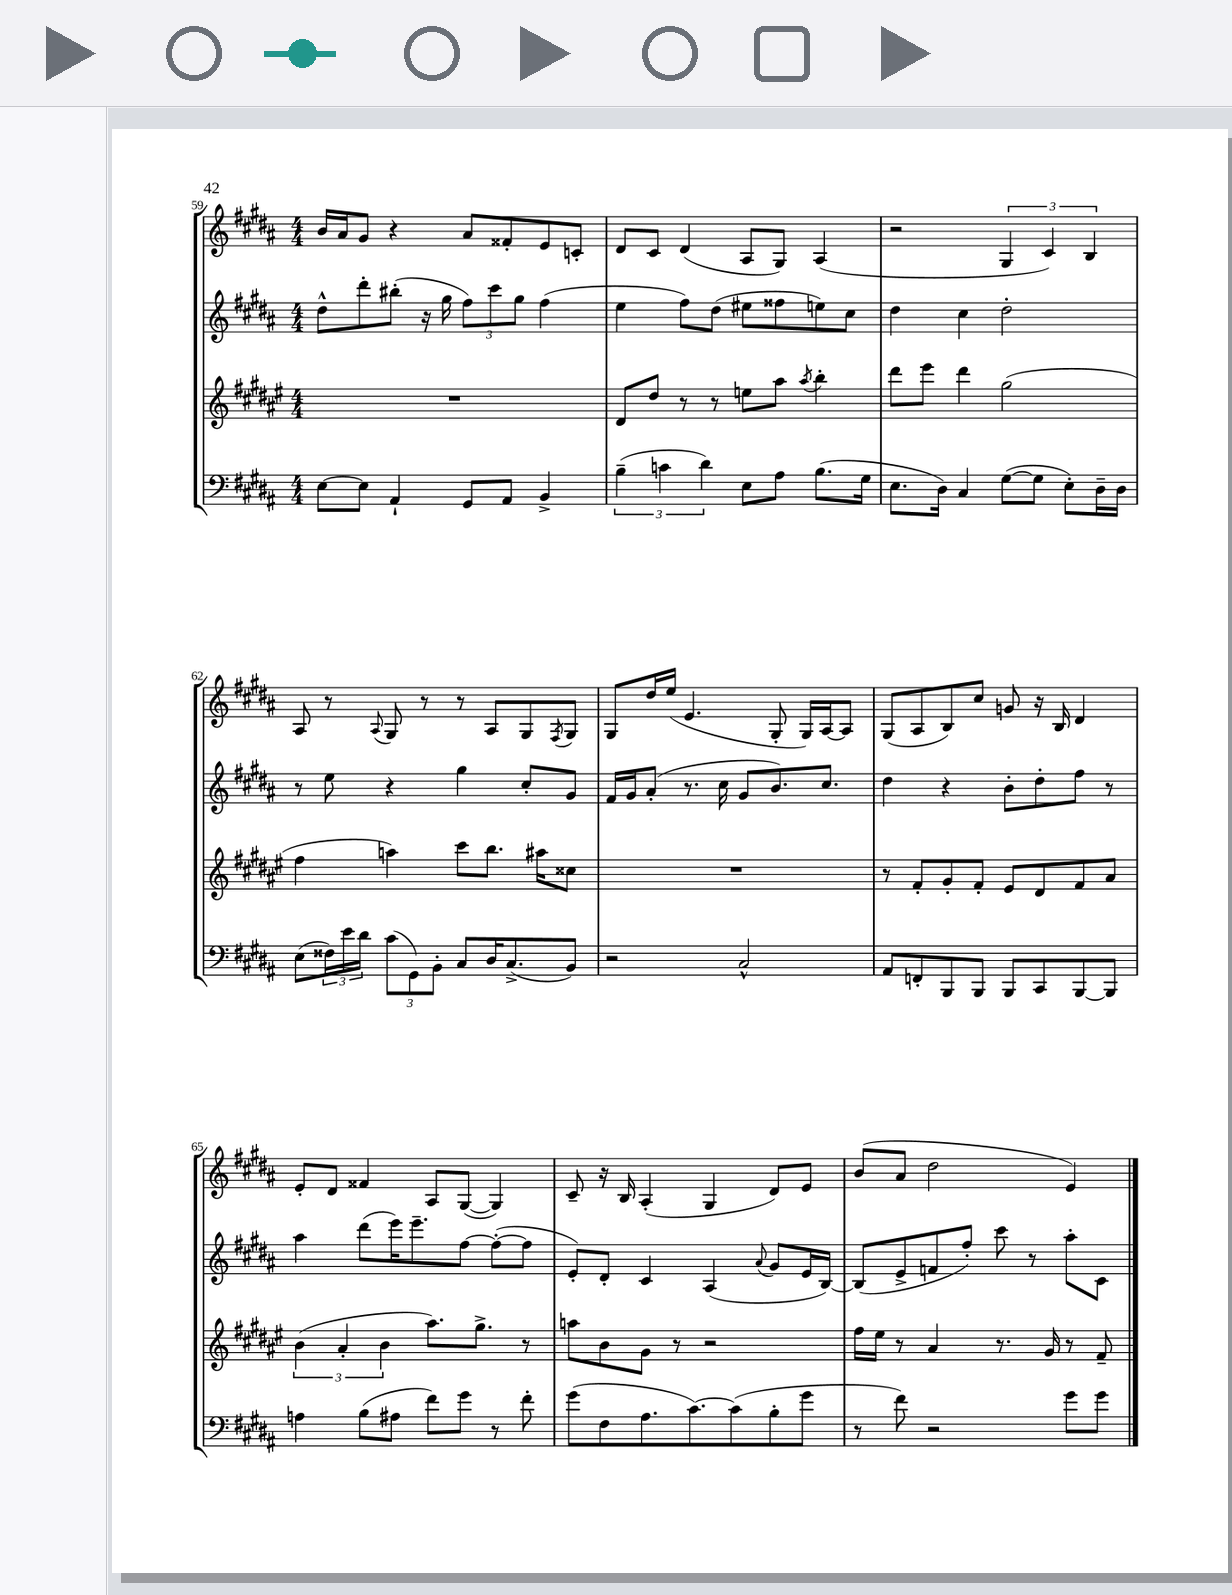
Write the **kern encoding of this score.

**kern	**kern	**kern	**kern
*part4	*part3	*part2	*part1
*staff4	*staff3	*staff2	*staff1
*clefF4	*clefG2	*clefG2	*clefG2
*k[f#c#g#d#a#]	*k[f#c#g#d#a#e#]	*k[f#c#g#d#a#]	*k[f#c#g#d#a#]
*M4/4	*M4/4	*M4/4	*M4/4
=59	=59	=59	=59
[8E\L	1r	8dd#^^\L	16b/LL
.	.	.	16a#/J
8E\J]	.	8ddd#'\	8g#/J
4AA#`/	.	(8bb#X'\J	4r
.	.	16r	.
.	.	16gg#\	.
8GG#/L	.	12ff#\L)	8a#/L
.	.	12ccc#\	.
8AA#/J	.	.	8f##X'/
.	.	12gg#\J	.
4BB^/	.	(4ff#\	8e/
.	.	.	8cn'/J
=60	=60	=60	=60
(6B~\	8d#/L	4ee\	8d#/L
.	8dd#/J	.	8c#/J
6cn\	.	.	.
.	8r	8ff#\L)	(4d#/
6d#\)	.	.	.
.	8r	(8dd#\J	.
8E\L	8een\L	8ee#X\L	8A#/L
8A#\J	8aa#\J	8ff##X\	8G#/J)
.	8qaa#/	.	.
(8.B\L	4bb'\	8een\)	(4A#/
.	.	8cc#\J	.
16G#\Jk	.	.	.
=61	=61	=61	=61
8.E\L	8ddd#\L	4dd#\	2r
.	8eee#\J	.	.
16D#\Jk)	.	.	.
4C#/	4ddd#\	4cc#\	.
([8G#\L	(2gg#\	2dd#'\	6G#/
8G#\J]	.	.	.
.	.	.	6c#/)
8E'\L)	.	.	.
.	.	.	6B/
16D#~\L	.	.	.
16D#\JJ	.	.	.
!!LO:LB:g=z
=62	=62	=62	=62
(8E\L	4ff#\	8r	8A#/
24F##X\L)	.	8ee\	8r
24e\	.	.	.
24d#\JJ	.	.	.
.	.	.	8qqA#/
(12c#\L	4aan\)	4r	8G#/
12GG#\)	.	.	.
.	.	.	8r
12BB'\J	.	.	.
8C#/L	8ccc#\L	4gg#\	8r
16D#/K	8.bb\J	.	8A#/L
(8.C#^/	.	.	.
.	.	8cc#'/L	8G#/
.	16aa#X\KL	.	.
.	.	.	8qF#/
8BB/J)	8cc##X\J	8g#/J	8G#/J
=63	=63	=63	=63
2r	1r	16f#/LL	8G#/L
.	.	16g#/J	.
.	.	(8a#'/J	16dd#/L
.	.	.	(16ee/JJ
.	.	8.r	4.e/
.	.	16cc#\	.
2C#^^/	.	8g#/L	.
.	.	8.b/)	8G#'/
.	.	.	16G#/LL)
.	.	8.cc#/J	[16A#/J
.	.	.	8A#/J]
=64	=64	=64	=64
8AA#/L	8r	4dd#\	(8G#/L
8FFn'/	8f#'/L	.	8A#/
8BBB/	8g#'/	4r	8B/)
8BBB/J	8f#'/J	.	8cc#/J
8BBB/L	8e#/L	8b'\L	8gn/
8CC#/	8d#/	8dd#'\	16r
.	.	.	16B/
[8BBB/	8f#/	8ff#\J	4d#/
8BBB/J]	8a#/J	8r	.
!!LO:LB:g=z
=65	=65	=65	=65
4An\	(6b\	4aa#\	8e'/L
.	.	.	8d#/J
.	6a#'/	.	.
(8B\L	.	(8ddd#\L	4f##X/
.	6b\	.	.
8A#X\J	.	16eee\K)	.
.	.	8.eee~\	.
8f#\L)	8.aa#\L)	.	8A#/L
8g#\J	.	[8ff#\J	([8G#/J
.	8.gg#^\J	.	.
8r	.	(8ff#'\L_	4G#/])
8f#'\	8r	8ff#\J]	.
=66	=66	=66	=66
(8g#\L	8aan\L	8e'/L)	8c#~/
8F#\	8b\	8d#'/J	16r
.	.	.	16B/
8.A#\	8g#\J	4c#/	(4A#'/
.	8r	.	.
[8.c#\)	.	.	.
.	2r	(4A#/	4G#/
(8c#\]	.	.	.
.	.	8qqa#/	.
8B'\	.	8g#/L	8d#/L)
8g#\J	.	16e/L	8e/J
.	.	[16B/JJ)	.
=67	=67	=67	=67
8r	16ff#\LL	(8B/L]	(8b/L
.	16ee#\JJ	.	.
8f#\)	8r	8e^/	8a#/J
2r	4a#/	8fn/	2dd#\
.	.	8ff#'/J)	.
.	8.r	8ccc#\	.
.	.	8r	.
.	16g#/	.	.
8g#\L	8r	8aa#'\L	4e/)
8g#\J	8f#~/	8c#\J	.
==	==	==	==
*-	*-	*-	*-
